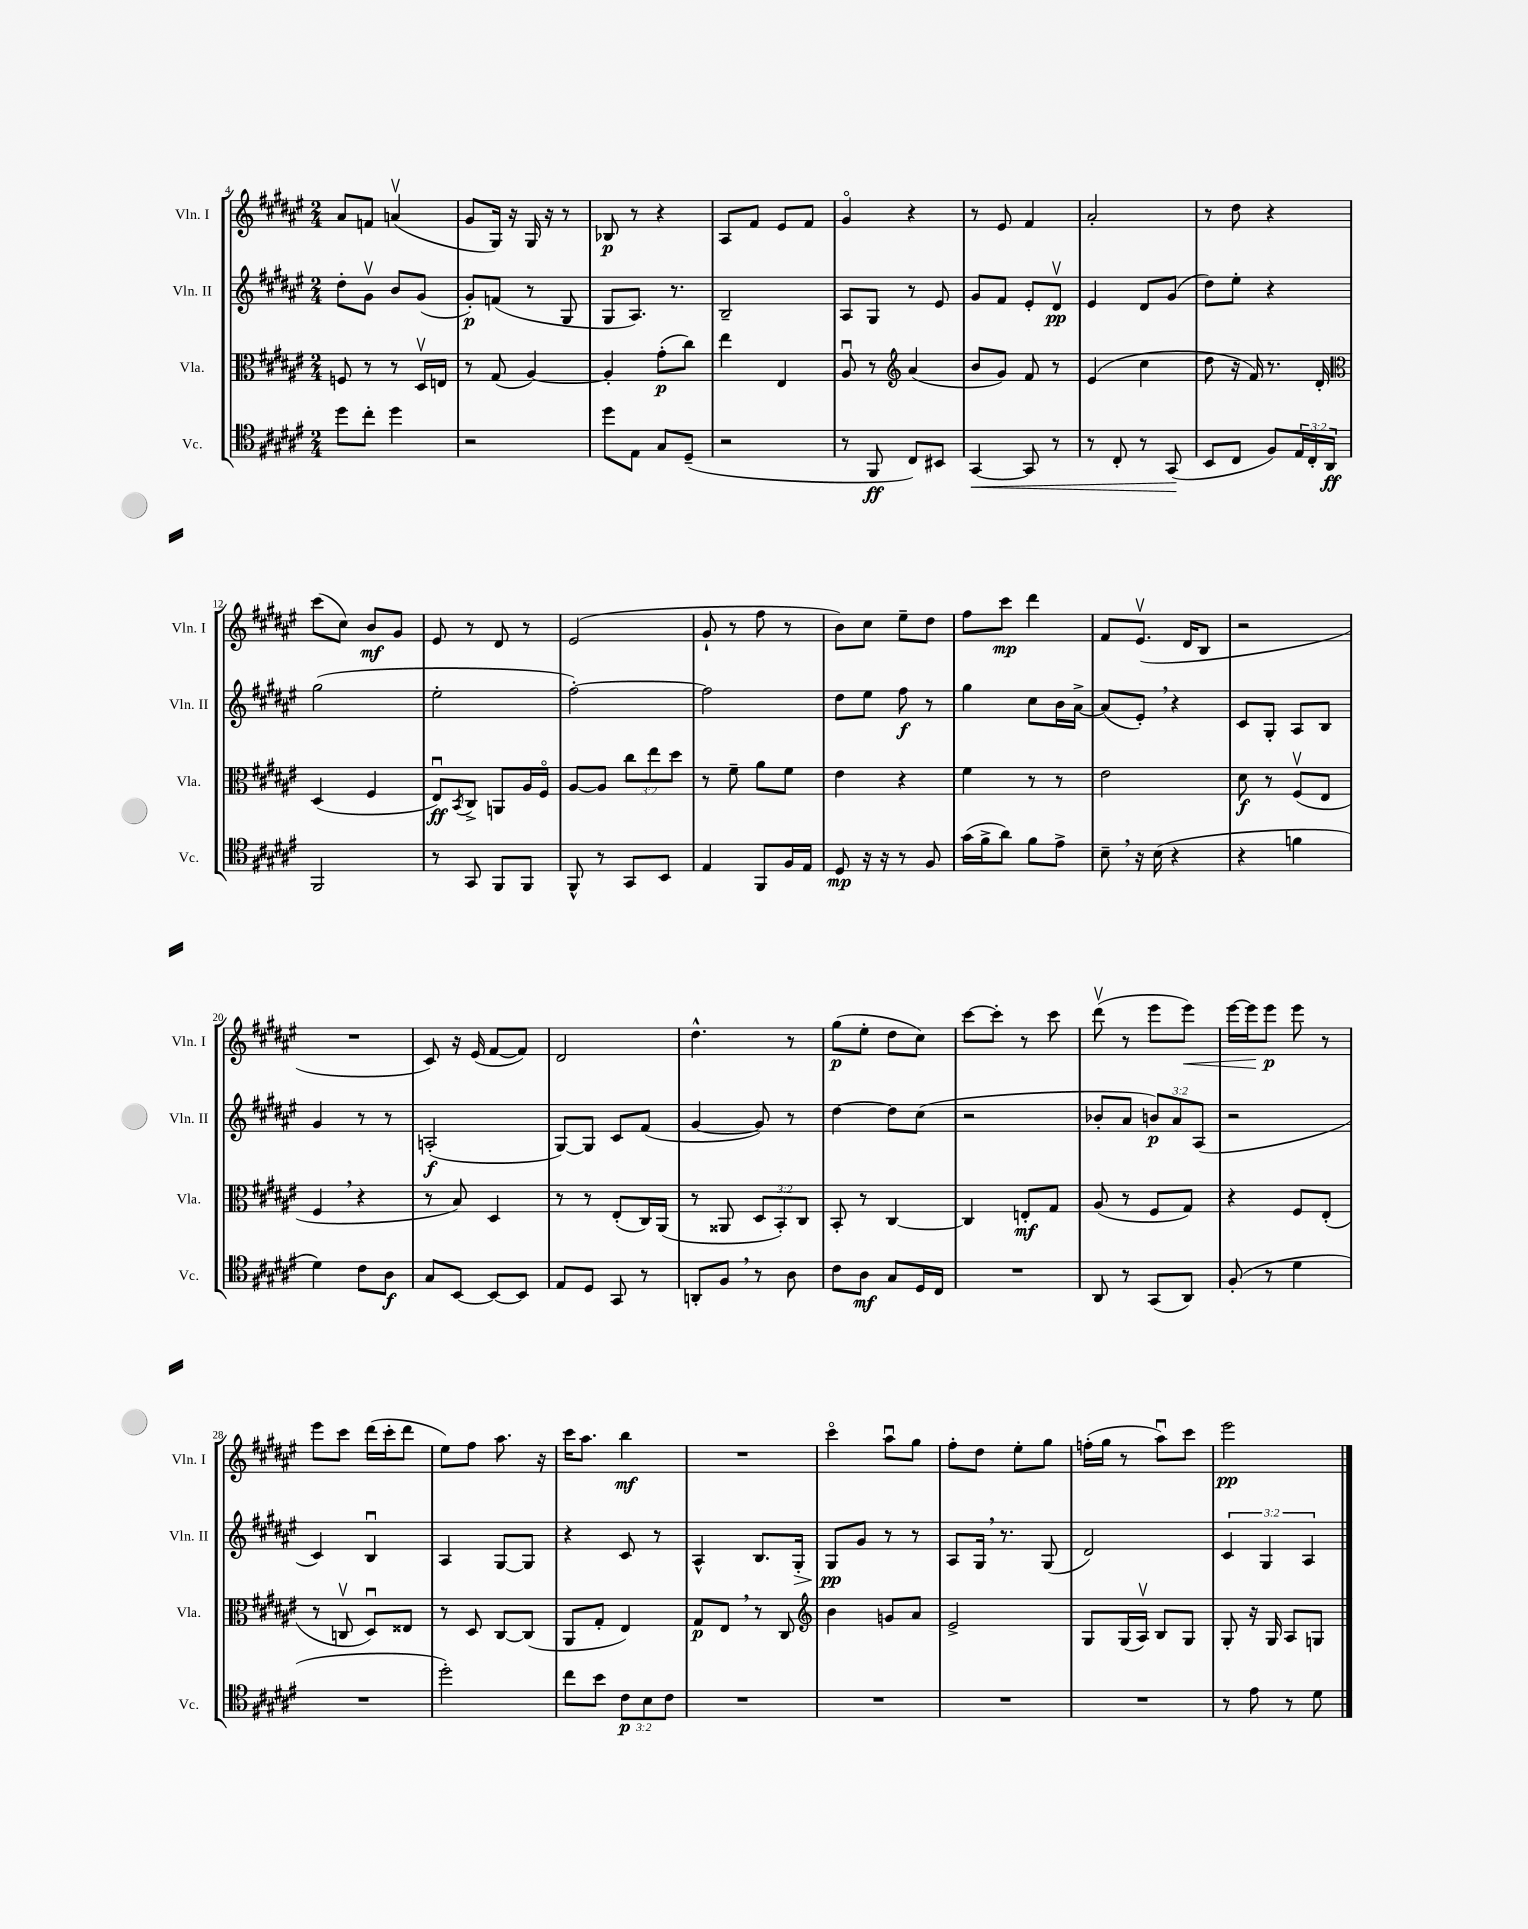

**kern	**kern	**kern	**kern
*staff4	*staff3	*staff2	*staff1
*clefC4	*clefC3	*clefG2	*clefG2
*k[f#c#g#d#a#e#]	*k[f#c#g#d#a#e#]	*k[f#c#g#d#a#e#]	*k[f#c#g#d#a#e#]
*M2/4	*M2/4	*M2/4	*M2/4
8dd#	8F	8dd#'	8a#
8cc#'	8r	8g#v	8f
4dd#	8r	8b	(4av
.	16D#v	(8g#	.
.	16E	.	.
=	=	=	=
2r	8r	8g#')	8g#
.	(8G#	(8f	16G#)
.	.	.	16r
.	[4A#)	8r	16G#
.	.	.	16r
.	.	8G#	8r
=	=	=	=
8dd#	4A#']	8G#	8B-
8E#	.	8.A#)	8r
8G#	(8g#'	.	4r
.	.	8.r	.
(8D#~	8cc#)	.	.
=	=	=	=
2r	4ee#	2B~	8A#
.	.	.	8f#
.	4E#	.	8e#
.	.	.	8f#
=	=	=	=
8r	8A#u	8A#	4g#o
8FF#	8r	8G#	.
*	*clefG2	*	*
8C#)	(4a#	8r	4r
8BB#	.	8e#	.
=	=	=	=
[4GG#	8b	8g#	8r
.	8g#)	8f#	8e#
8GG#]	8f#	8e#'	4f#
8r	8r	8d#v	.
=	=	=	=
8r	(4e#	4e#	2a#'
8C#'	.	.	.
8r	4cc#	8d#	.
(8GG#	.	(8g#	.
=	=	=	=
8BB	8dd#	8dd#)	8r
8C#	16r	8ee#'	8dd#
.	16f#)	.	.
8F#)	8.r	4r	4r
24E#	.	.	.
24C#'	.	.	.
.	16d#'	.	.
24AA#	.	.	.
=	=	=	=
*	*clefC3	*	*
2FF#	(4D#	(2gg#	(8ccc#
.	.	.	8cc#)
.	4F#	.	8b
.	.	.	8g#
=	=	=	=
8r	8E#u)	2ee#'	8e#
.	8qBB	.	.
8GG#	8C#^	.	8r
8FF#	8AA	.	8d#
8FF#	16A#	.	8r
.	16F#o	.	.
=	=	=	=
8FF#^^	[8A#	[2ff#')	(2e#
8r	8A#]	.	.
8GG#	12cc#	.	.
.	12ee#	.	.
8BB	.	.	.
.	12dd#	.	.
=	=	=	=
4E#	8r	2ff#]	8g#`
.	8f#~	.	8r
8FF#	8a#	.	8ff#
16F#	8f#	.	8r
16E#	.	.	.
=	=	=	=
8D#	4e#	8dd#	8b)
16r	.	8ee#	8cc#
16r	.	.	.
8r	4r	8ff#	8ee#~
8F#	.	8r	8dd#
=	=	=	=
(16g#	4f#	4gg#	8ff#
16f#^	.	.	.
8a#)	.	.	8ccc#
8f#	8r	8cc#	4ddd#
8e#^	8r	16b	.
.	.	[16a#^	.
=	=	=	=
8B~	2e#	(8a#]	8f#
16r	.	8e#')	(8.e#v
(16B	.	.	.
4r	.	4r	.
.	.	.	16d#
.	.	.	8B
=	=	=	=
4r	8d#	8c#	2r
.	8r	8G#'	.
4f	(8F#v	8A#	.
.	8E#	8B	.
=	=	=	=
4d#)	4F#	4g#	2r
8c#	4r	8r	.
8A#	.	8r	.
=	=	=	=
8G#	8r	(2A'	8c#)
[8BB	8B)	.	16r
.	.	.	(16e#
8BB_	4D#	.	[8f#
8BB]	.	.	8f#])
=	=	=	=
8E#	8r	[8G#)	2d#
8D#	8r	8G#]	.
8GG#	(8E#'	8c#	.
8r	16C#)	(8f#	.
.	(16AA#	.	.
=	=	=	=
8AA'	8r	[4g#	4.dd#^^
8F#	8AA##	.	.
8r	12D#	8g#])	.
.	12BB')	.	.
8A#	.	8r	8r
.	12C#	.	.
=	=	=	=
8c#	8BB'	[4dd#	(8gg#
8A#	8r	.	8ee#'
8G#	[4C#	8dd#]	8dd#
16D#	.	(8cc#	8cc#)
16C#	.	.	.
=	=	=	=
2r	4C#]	2r	[8ccc#
.	.	.	8ccc#']
.	8E'	.	8r
.	8G#	.	8ccc#
=	=	=	=
8AA#	(8A#	8b-'	(8ddd#v
8r	8r	8a#	8r
(8GG#	8F#	12b)	8eee#
.	.	12a#	.
8AA#)	8G#)	.	8eee#)
.	.	(12A#	.
=	=	=	=
(8F#'	4r	2r	[16eee#
.	.	.	16eee#]
8r	.	.	8eee#
4d#	8F#	.	8eee#
.	(8E#'	.	8r
=	=	=	=
2r	8r	4c#)	8eee#
.	8Cv	.	8ccc#
.	8D#u)	4Bu	(16ddd#
.	.	.	16ccc#'
.	8E##	.	8ddd#
=	=	=	=
2dd#')	8r	4A#	8ee#)
.	8D#	.	8ff#
.	[8C#	[8G#	8.aa#
.	(8C#]	8G#]	.
.	.	.	16r
=	=	=	=
8cc#	8AA#	4r	16ccc#
.	.	.	8.aa#
8b	8G#'	.	.
12c#	4E#)	8c#	4bb
12B	.	.	.
.	.	8r	.
12c#	.	.	.
=	=	=	=
2r	8G#	4A#^^	2r
.	8E#	.	.
.	8r	8.B	.
.	8C#	.	.
.	.	16G#'	.
=	=	=	=
*	*clefG2	*	*
2r	4b	8G#	4ccc#o
.	.	8g#	.
.	8g	8r	8aa#u
.	8a#	8r	8gg#
=	=	=	=
2r	2e#^	8A#	8ff#'
.	.	16G#	8dd#
.	.	8.r	.
.	.	.	8ee#'
.	.	(8G#	8gg#
=	=	=	=
2r	8G#	2d#)	(16ff'
.	.	.	16gg#
.	(16G#	.	8r
.	16A#v)	.	.
.	8B	.	8aa#u)
.	8G#	.	8ccc#
=	=	=	=
8r	8G#'	6c#	2eee#
8e#	16r	.	.
.	.	6G#	.
.	16G#	.	.
8r	8A#	.	.
.	.	6A#	.
8d#	8G	.	.
==	==	==	==
*-	*-	*-	*-
